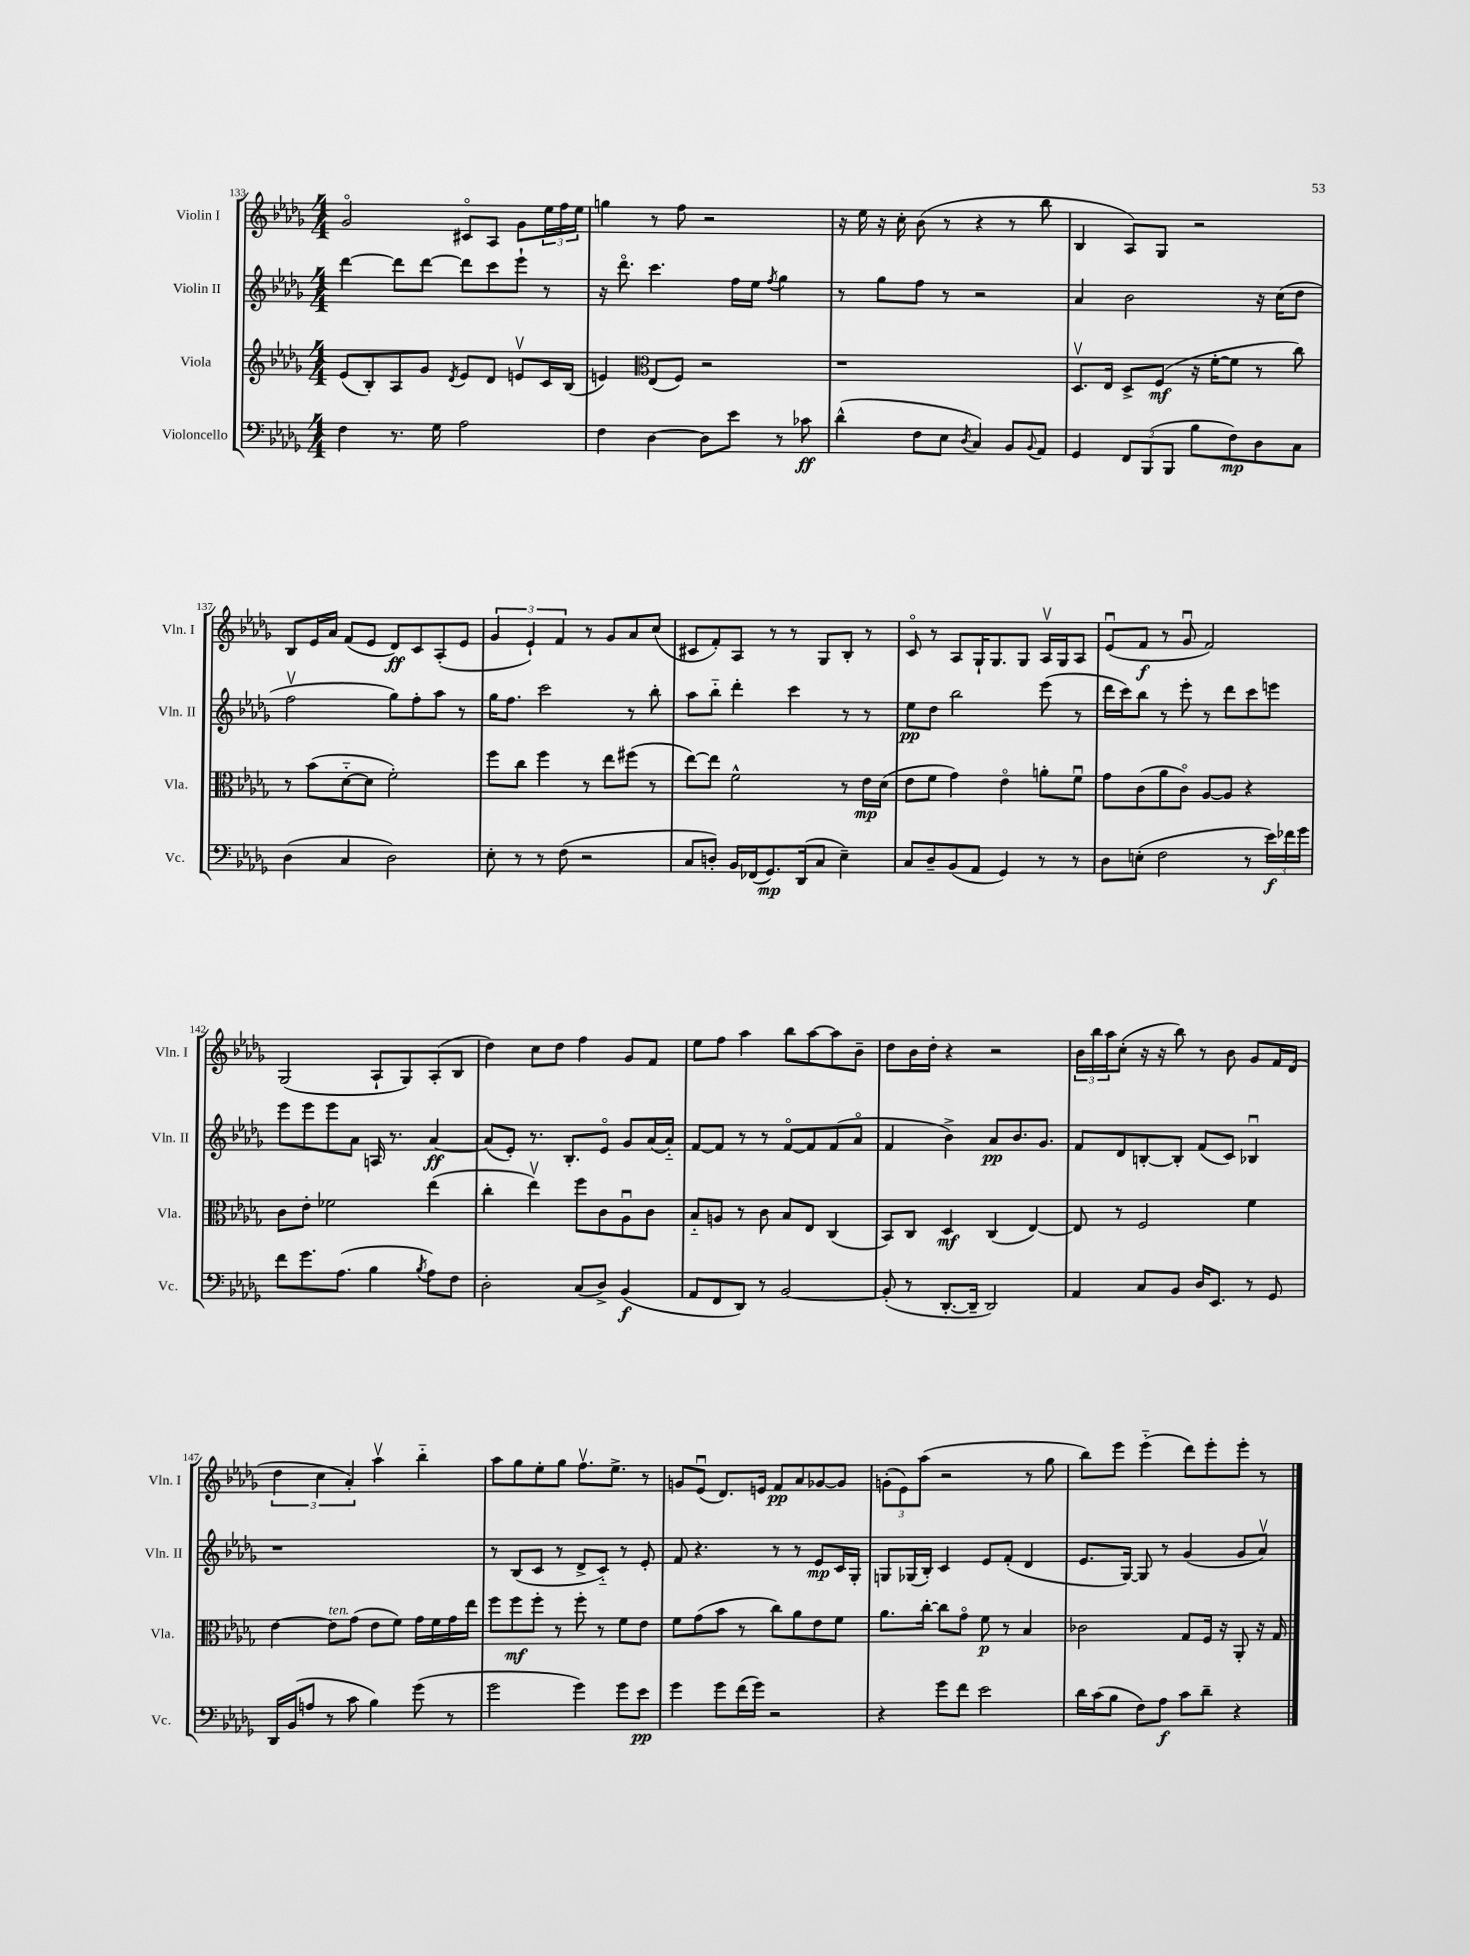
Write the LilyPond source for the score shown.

<<
\new StaffGroup <<
\new Staff = "s0" \with { instrumentName = "Violin I" shortInstrumentName = "Vln. I" } {
    \clef treble \key des \major \numericTimeSignature \time 4/4
    ges'2\flageolet cis'8\flageolet aes8 ges'8 \tuplet 3/2 { ees''16 f''16 ees''16 } |
    g''4 r8 f''8 r2 |
    r16 ees''16 r16 c''16-. bes'8( r8 r4 r8 bes''8 |
    bes4 aes8) ges8 r2 |
    bes8 ees'16 aes'16 f'8( ees'8 des'8\ff) c'8 aes8-.( ees'8 |
    \tuplet 3/2 { ges'4 ees'4-!) f'4 } r8 ges'8 aes'8 c''8( |
    cis'8 f'8-.) aes8 r8 r8 ges8 bes8-. r8 |
    c'8\flageolet r8 aes8 ges16-! ges8. ges8 aes16\upbow ges16 aes8 |
    ees'8\downbow( f'8\f r8 ges'8\downbow f'2) |
    ges2( aes8-! ges8) aes8-.( bes8 |
    des''4) c''8 des''8 f''4 ges'8 f'8 |
    ees''8 f''8 aes''4 bes''8 aes''8~ aes''8 bes'8-- |
    des''8 bes'16 des''16-. r4 r2 |
    \tuplet 3/2 { bes'16 bes''16 aes''16 } c''8-.( r16 r16 bes''8) r8 bes'8 ges'8 f'16 des'16( |
    \tuplet 3/2 { des''4 c''4 aes'4-.) } aes''4\upbow bes''4-_ |
    aes''8 ges''8 ees''8-. ges''8 f''8.\upbow ees''8.-> r8 |
    g'8 ees'8\downbow( des'8.) e'16 f'8\pp aes'8 ges'8~ ges'8 |
    \tuplet 3/2 { g'8-.( ees'8) aes''8( } r2 r8 ges''8 |
    bes''8) ees'''8 ees'''4-_( des'''8) ees'''8-. ees'''8-. r8 \bar "|." |
}
\new Staff = "s1" \with { instrumentName = "Violin II" shortInstrumentName = "Vln. II" } {
    \clef treble \key des \major \numericTimeSignature \time 4/4
    des'''4~ des'''8 des'''8~ des'''8 c'''8 ees'''8-! r8 |
    r16 des'''8.\flageolet c'''4. f''16 ees''16 \acciaccatura { f''8 } ges''4 |
    r8 ges''8 f''8 r8 r2 |
    aes'4 bes'2 r16 c''16( des''8 |
    f''2\upbow ges''8) f''8-. aes''8 r8 |
    ges''16 f''8. c'''2 r8 bes''8-. |
    aes''8 bes''8-_ des'''4-. c'''4 r8 r8 |
    ees''8\pp des''8 bes''2 ees'''8( r8 |
    des'''16 c'''16) bes''8 r8 ees'''8-. r8 des'''8 c'''8 e'''8 |
    ees'''8 ees'''8 ees'''8 aes'8 a16 r8. aes'4~\ff |
    aes'8( ees'8-.) r8. bes8.-. ees'8\flageolet ges'8 aes'16( aes'16-_) |
    f'8~ f'8 r8 r8 f'8~\flageolet f'8 f'8( aes'8\flageolet |
    f'4 bes'4->) aes'8\pp bes'8. ges'8. |
    f'8 des'8 b8~-. b8-. f'8( c'8) bes4\downbow |
    r1 |
    r8 bes8( c'8 r8 des'8-> c'8-_) r8 ees'8-. |
    f'8 r4. r8 r8 ees'8\mp c'16 ges16-. |
    g8 ges16( bes16-.) c'4 ees'8 f'8-.( des'4 |
    ees'8. ges16~) ges8 r8 ges'4( ges'8 aes'8\upbow) \bar "|." |
}
\new Staff = "s2" \with { instrumentName = "Viola" shortInstrumentName = "Vla." } {
    \clef treble \key des \major \numericTimeSignature \time 4/4
    ees'8( bes8-.) aes8 ges'8 \acciaccatura { des'8 } ees'8 des'8 e'8\upbow c'16 bes16( |
    e'4) \clef alto ees8( f8) r2 |
    r1 |
    des8.\upbow ees16 des8-> f8\mf( r16 f'16~-. f'8 r8 c''8) |
    r8 bes'8( des'8~-_ des'8 f'2-.) |
    f''8 c''8 f''4 r8 ees''8 fis''8( r8 |
    ees''8~) ees''8 f'2-^ r8 ees'16\mp des'16( |
    ees'8 f'8 ges'4) ees'4\flageolet a'8-. f'8\downbow |
    ges'8 c'8( aes'8 c'8\flageolet) aes8~ aes8 r4 |
    c'8 ees'8-. fes'2 ees''4( |
    c''4-. ees''4\upbow) f''8 c'8 aes8\downbow c'8 |
    bes8-_ a8 r8 c'8 bes8 ees8 c4( |
    bes,8) c8 des4\mf c4( ees4~) |
    ees8 r8 f2 f'4 |
    ees'4~ ees'8^\markup { \italic "ten." } ges'8( ees'8 f'8) ges'16 f'16 ges'16 ees''16 |
    f''8 f''8\mf f''8-. r8 f''8-. r8 f'8 ees'8 |
    f'8 ges'8( bes'8 r8 c''8) aes'8 ees'8 f'8 |
    aes'8. c''16~-. c''8 ges'8\flageolet f'8\p r8 bes4 |
    ces'2 ges8 f16 r16 aes,8-. r16 ges16 \bar "|." |
}
\new Staff = "s3" \with { instrumentName = "Violoncello" shortInstrumentName = "Vc." } {
    \clef bass \key des \major \numericTimeSignature \time 4/4
    f4 r8. ges16 aes2 |
    f4 des4~ des8 ees'8 r8 ces'8\ff |
    des'4-^( f8 ees8 \acciaccatura { des8 } c4) bes,8 \appoggiatura { bes,8 } aes,8 |
    ges,4 \tuplet 3/2 { f,8 bes,,8( bes,,8 } bes8 f8\mp) des8 c8 |
    des4( c4 des2) |
    ees8-. r8 r8 f8( r2 |
    c8 d8-.) bes,16 fes,16( ges,8.\mp) des,16( c8 ees4--) |
    c8 des8-- bes,8( aes,8 ges,4) r8 r8 |
    des8 e8-.( f2 r8 \tuplet 3/2 { ees'16\f) fes'16 ges'16 } |
    f'8 ges'8. aes8.( bes4 \acciaccatura { bes8 } aes8) f8 |
    des2-. c8( des8->) bes,4\f( |
    aes,8 f,8 des,8) r8 bes,2~ |
    bes,8-.( r8 des,8.~-. des,16-- des,2) |
    aes,4 c8 bes,8 des16 ees,8. r8 ges,8 |
    des,16 bes,16( a8 r8 c'8 bes4) ges'8( r8 |
    ges'2 ges'4) ges'8 ees'8\pp |
    ges'4 ges'8 f'16( ges'16) r2 |
    r4 ges'8 f'8 ees'2 |
    des'16 c'16( bes8 f8) aes8\f c'8 des'8-- r4 \bar "|." |
}
>>
>>
\layout { \context { \Score currentBarNumber = #133 } }
